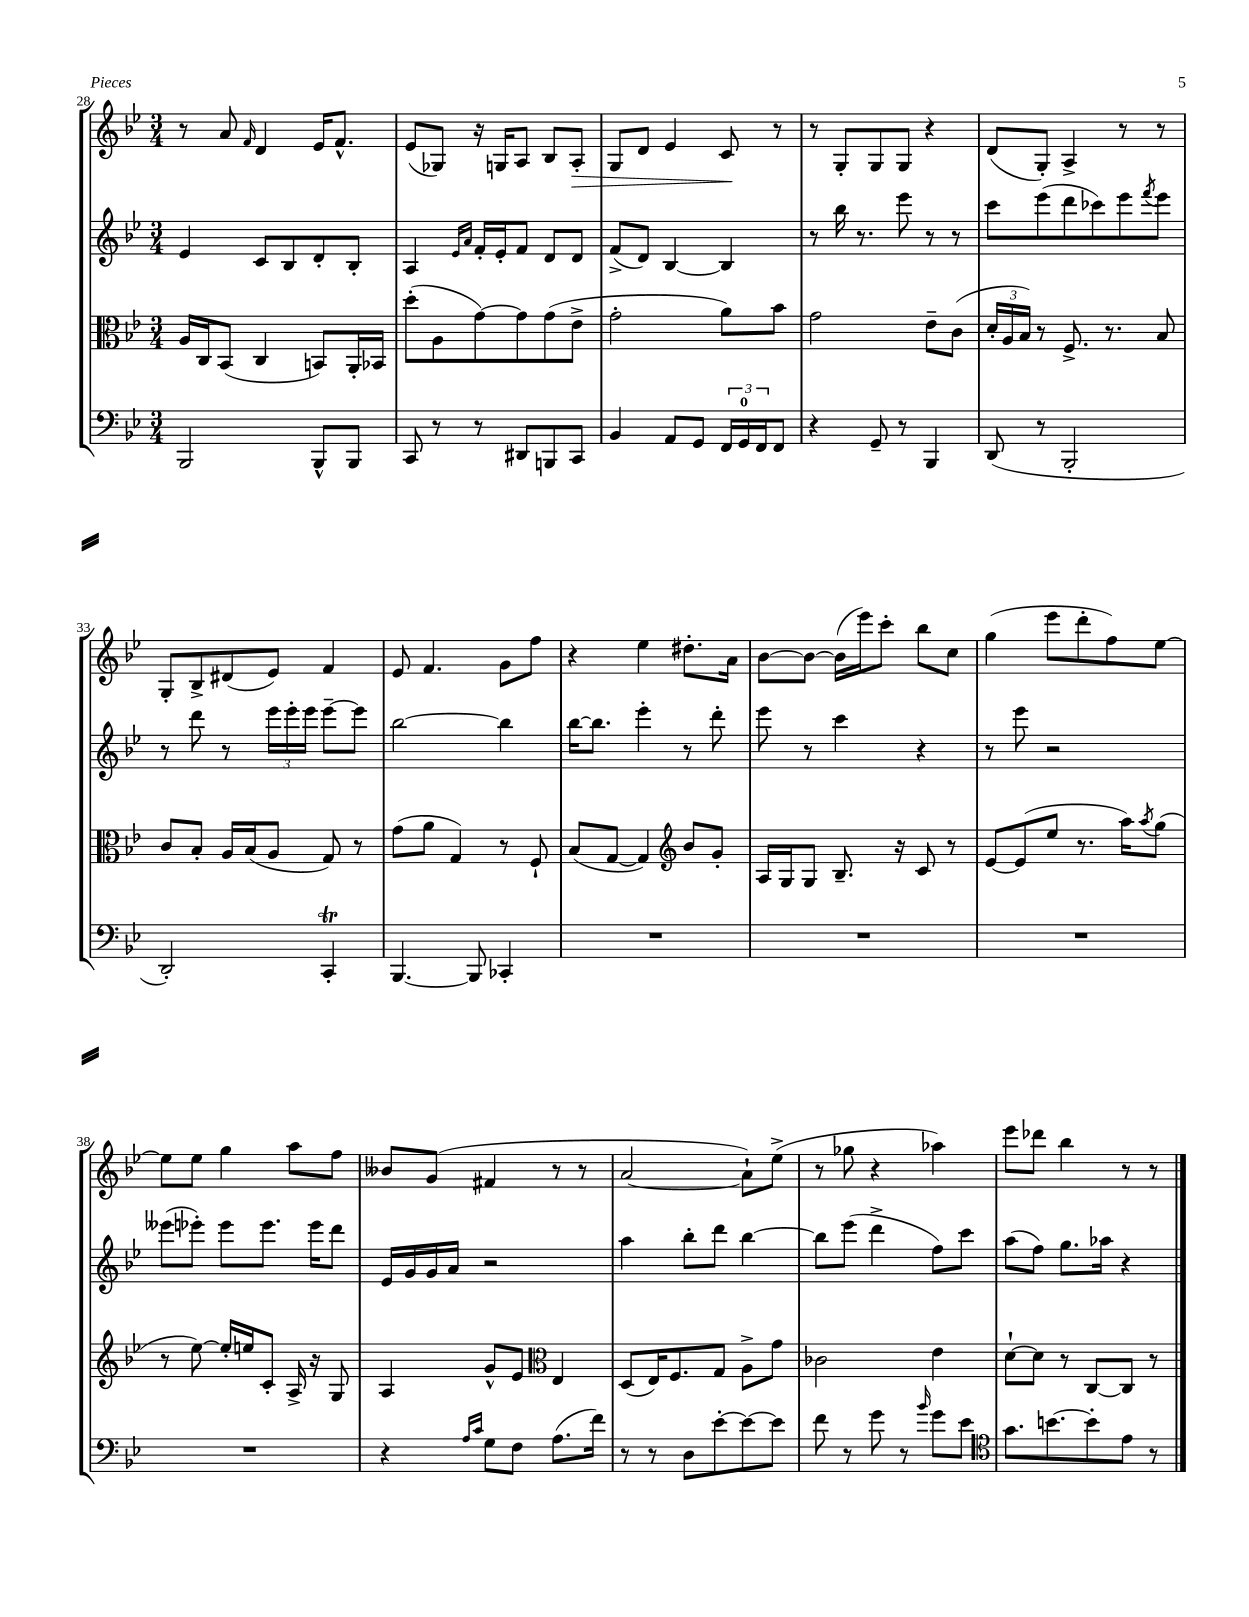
<<
\new StaffGroup <<
\new Staff = "s0" {
    \clef treble \key bes \major \numericTimeSignature \time 3/4
    r8 a'8 \grace { f'16 } d'4 ees'16 f'8.-^ |
    ees'8( ges8) r16 g16 a8 bes8 a8-.\> |
    g8 d'8 ees'4 c'8\! r8 |
    r8 g8-. g8 g8 r4 |
    d'8( g8-.) a4-> r8 r8 |
    g8-. bes8-> dis'8( ees'8) f'4 |
    ees'8 f'4. g'8 f''8 |
    r4 ees''4 dis''8.-. a'16 |
    bes'8~ bes'8~ bes'16( ees'''16) c'''8-. bes''8 c''8 |
    g''4( ees'''8 d'''8-. f''8) ees''8~ |
    ees''8 ees''8 g''4 a''8 f''8 |
    beses'8 g'8( fis'4 r8 r8 |
    a'2~ a'8-!) ees''8->( |
    r8 ges''8 r4 aes''4) |
    ees'''8 des'''8 bes''4 r8 r8 \bar "|." |
}
\new Staff = "s1" {
    \clef treble \key bes \major \numericTimeSignature \time 3/4
    ees'4 c'8 bes8 d'8-. bes8-. |
    a4 \grace { ees'16 a'16 } f'16-. ees'16-. f'8 d'8 d'8 |
    f'8->( d'8) bes4~ bes4 |
    r8 bes''16 r8. ees'''8 r8 r8 |
    c'''8 ees'''8( d'''8 ces'''8) ees'''8 \acciaccatura { f'''8 } ees'''8 |
    r8 d'''8 r8 \tuplet 3/2 { ees'''16 ees'''16-. ees'''16 } ees'''8~-- ees'''8 |
    bes''2~ bes''4 |
    bes''16~ bes''8. ees'''4-. r8 d'''8-. |
    ees'''8 r8 c'''4 r4 |
    r8 ees'''8 r2 |
    eeses'''8( ees'''8-.) ees'''8 ees'''8. ees'''16 d'''8 |
    ees'16 g'16 g'16 a'16 r2 |
    a''4 bes''8-. d'''8 bes''4~ |
    bes''8 ees'''8( d'''4-> f''8) c'''8 |
    a''8( f''8) g''8. aes''16 r4 \bar "|." |
}
\new Staff = "s2" {
    \clef alto \key bes \major \numericTimeSignature \time 3/4
    a16 c16 bes,8( c4 b,8) a,16-. bes,16 |
    d''8-.( a8 g'8~) g'8 g'8( ees'8-> |
    g'2-. a'8) bes'8 |
    g'2 ees'8-- c'8( |
    \tuplet 3/2 { d'16-. a16 bes16) } r8 f8.-> r8. bes8 |
    c'8 bes8-. a16 bes16( a8 g8) r8 |
    g'8( a'8 g4) r8 f8-! |
    bes8( g8~ g4) \clef treble bes'8 g'8-. |
    a16 g16 g8 bes8.-- r16 c'8 r8 |
    ees'8~ ees'8( ees''8 r8. a''16) \acciaccatura { a''8 } g''8( |
    r8 ees''8~) ees''16-. e''16 c'8-. a16-> r16 g8 |
    a4 g'8-^ ees'8 \clef alto ees4 |
    d8( ees16) f8. g8 a8-> g'8 |
    ces'2 ees'4 |
    d'8~-! d'8 r8 c8~ c8 r8 \bar "|." |
}
\new Staff = "s3" {
    \clef bass \key bes \major \numericTimeSignature \time 3/4
    bes,,2 bes,,8-^ bes,,8 |
    c,8 r8 r8 dis,8 b,,8 c,8 |
    bes,4 a,8 g,8 \tuplet 3/2 { f,16 g,16-0 f,16 } f,8 |
    r4 g,8-- r8 bes,,4 |
    d,8( r8 bes,,2-. |
    d,2-.) c,4-.\trill |
    bes,,4.~ bes,,8 ces,4-. |
    R2. |
    R2. |
    R2. |
    R2. |
    r4 \grace { a16 c'16 } g8 f8 a8.( f'16) |
    r8 r8 d8 ees'8~-. ees'8~ ees'8 |
    f'8 r8 g'8 r8 \grace { bes'16 } g'8 ees'8 |
    \clef tenor g'8. b'8.~ b'8-. ees'8 r8 \bar "|." |
}
>>
>>
\layout { \context { \Score currentBarNumber = #28 } }
